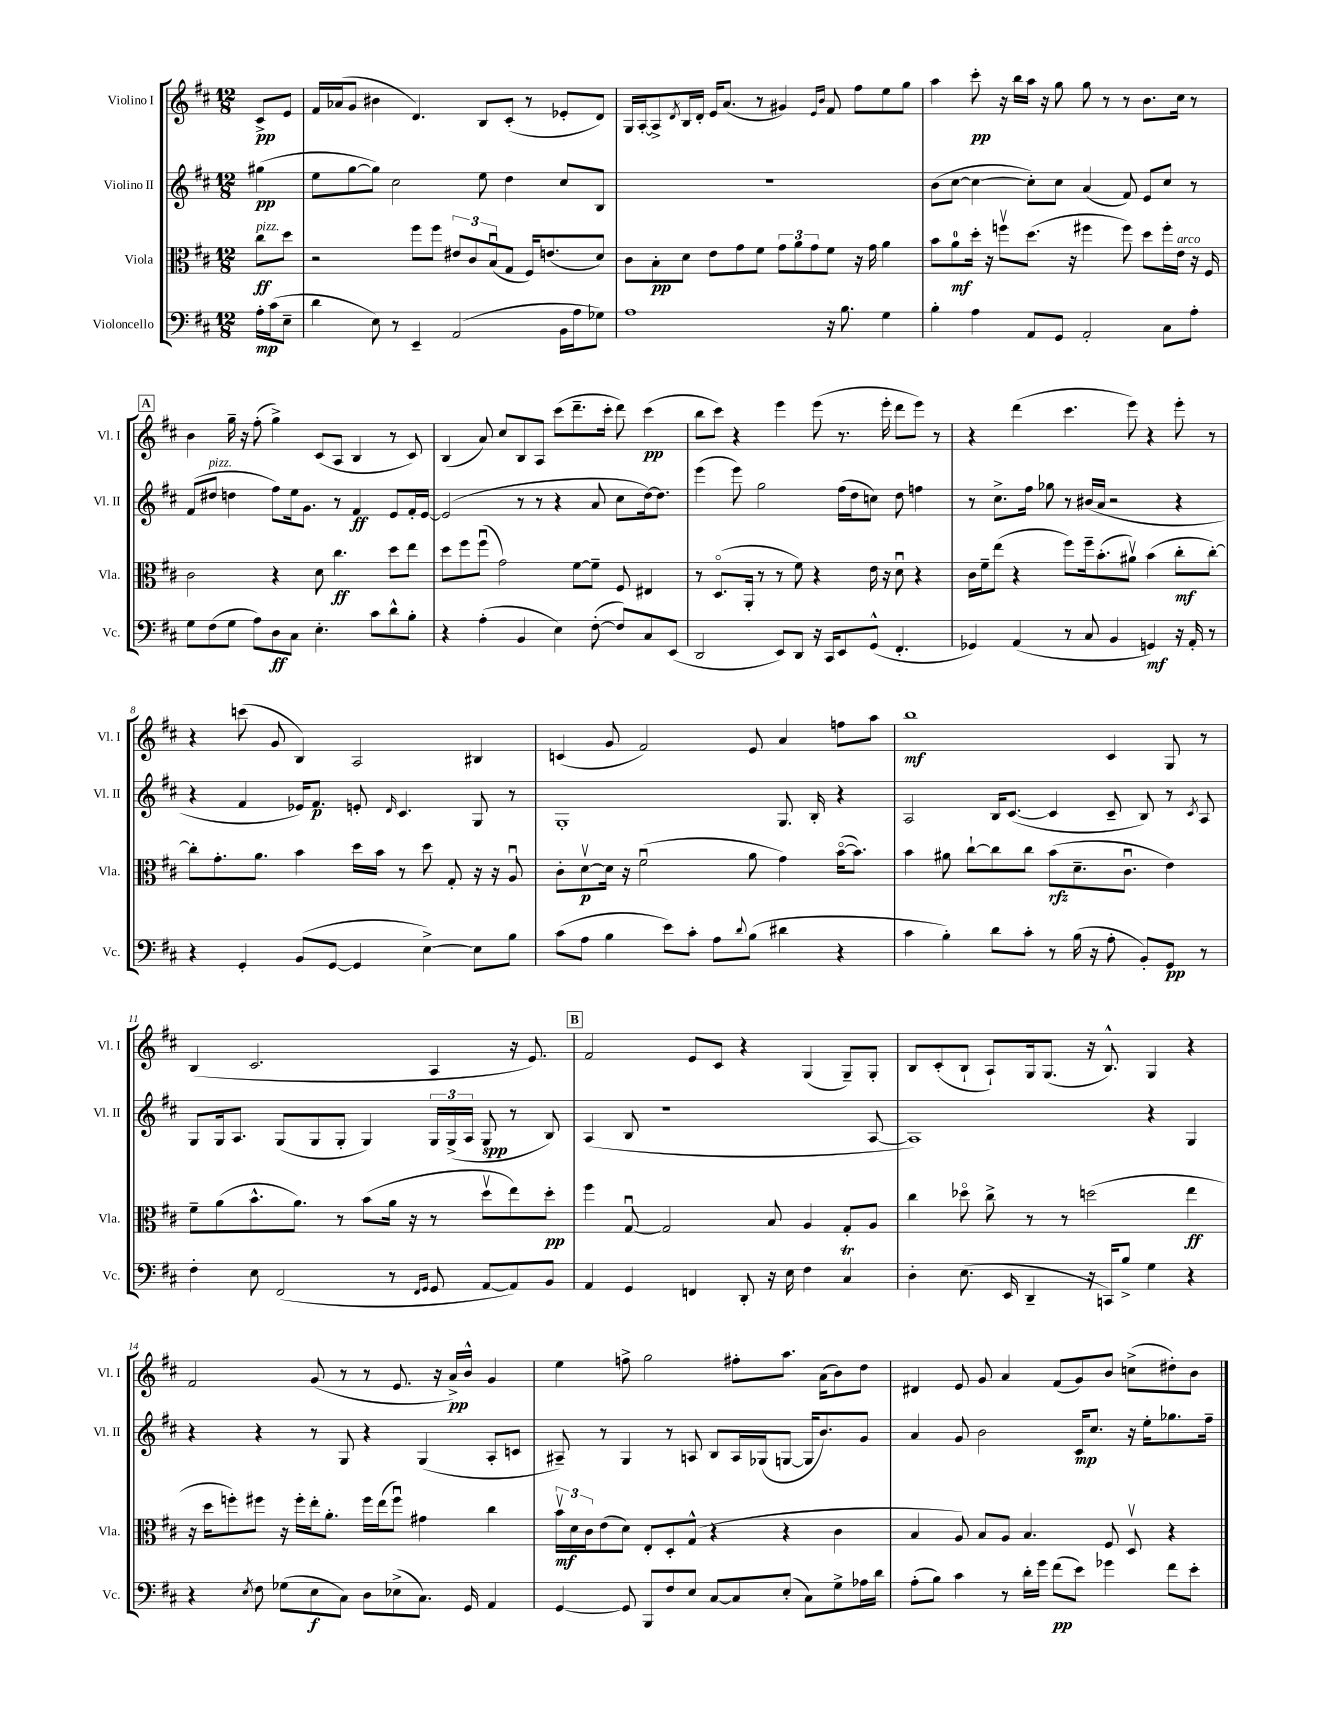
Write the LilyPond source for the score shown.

<<
\new StaffGroup <<
\new Staff = "s0" \with { instrumentName = "Violino I" shortInstrumentName = "Vl. I" } {
    \clef treble \key d \major \numericTimeSignature \time 12/8 \partial 4
    cis'8->\pp e'8 |
    fis'16 aes'16( g'8 bis'4 d'4.) b8 cis'8-.( r8 ees'8-. d'8) |
    g16 a16~-. a8-> \acciaccatura { d'8 } b16 d'16-. e'16 a'8.( r8 gis'4) \grace { e'16 b'16 } fis'8 fis''8 e''8 g''8 |
    a''4 cis'''8-.\pp r16 b''16 a''16 r16 g''8 g''8 r8 r8 b'8. cis''16 r8 |
    \mark \markup { \box "A" } b'4 g''16-- r16 fis''8-.( g''4->) cis'8( a8 b4 r8 cis'8) |
    b4( a'8) cis''8 b8 a8 cis'''8( d'''8.-- cis'''16-. d'''8) cis'''4\pp( |
    b''8 cis'''8) r4 e'''4 e'''8( r8. e'''16-. d'''8 e'''8) r8 |
    r4 d'''4( cis'''4. e'''8) r4 e'''8-. r8 |
    r4 c'''8( g'8 b4) a2 bis4 |
    c'4( g'8 fis'2) e'8 a'4 f''8 a''8 |
    b''1\mf cis'4 g8 r8 |
    b4( cis'2. a4 r16 e'8.) |
    \mark \markup { \box "B" } fis'2 e'8 cis'8 r4 g4( g8--) g8-. |
    b8 cis'8-.( b8-! a8-!) g16 g8.( r16 b8.-^) g4 r4 |
    fis'2 g'8( r8 r8 e'8. r16 a'16->\pp) b'16-^ g'4 |
    e''4 f''8-> g''2 fis''8-. a''8. a'16( b'8) d''8 |
    dis'4 e'8 g'8 a'4 fis'8( g'8) b'8 c''8->( dis''8-.) b'8 \bar "|." |
}
\new Staff = "s1" \with { instrumentName = "Violino II" shortInstrumentName = "Vl. II" } {
    \clef treble \key d \major \numericTimeSignature \time 12/8 \partial 4
    gis''4\pp( |
    e''8 g''8~ g''8) cis''2 e''8 d''4 cis''8 b8 |
    R1. |
    b'8( cis''8~ cis''4~ cis''8-.) cis''8 a'4( fis'8) e'8 cis''8 r8 |
    \mark \markup { \box "A" } fis'8( dis''8^\markup { \italic "pizz." } d''4 fis''8) e''16 g'8. r8 fis'4\ff e'8 fis'16-. e'16~ |
    e'2( r8 r8 r4 a'8 cis''8 d''16~) d''8. |
    e'''4( e'''8) g''2 fis''16( d''16 c''8) d''8 f''4 |
    r8 cis''8.-> fis''16 ges''8 r8 bis'16( a'16 r2 r4 |
    r4 fis'4 ees'16) fis'8.\p e'8-. \grace { d'16 } cis'4. g8 r8 |
    g1-. g8. b16-. r4 |
    a2 b16 cis'8.~( cis'4 cis'8-- b8) r8 \acciaccatura { cis'8 } a8 |
    g8 g16 a8. g8( g8 g8-. g4) \tuplet 3/2 { g16 g16->( a16 } g8\spp r8 b8) |
    \mark \markup { \box "B" } a4( b8 r1 a8~ |
    a1) r4 g4 |
    r4 r4 r8 g8 r4 g4( a8-. c'8 |
    ais8--) r8 g4 r8 a8 b8 a16 ges16( g8~ g16 b'8.) g'8 |
    a'4 g'8 b'2 cis'16\mp cis''8. r16 e''16-. ges''8. fis''16-- \bar "|." |
}
\new Staff = "s2" \with { instrumentName = "Viola" shortInstrumentName = "Vla." } {
    \clef alto \key d \major \numericTimeSignature \time 12/8 \partial 4
    cis''8\ff^\markup { \italic "pizz." } d''8 |
    r2 fis''8 fis''8 \tuplet 3/2 { eis'8 cis'8 b8\downbow( } g8 fis16) e'8.( d'8) |
    cis'8 b8-.\pp d'8 e'8 g'8 fis'8 \tuplet 3/2 { g'8 a'8 g'8 } fis'8 r16 g'16 a'4 |
    b'8 a'8-0\mf d''16-. r16 f''8\upbow d''8.( r16 fis''4 fis''8) d''8 fis''16-. e'16^\markup { \italic "arco" } r16 fis16 |
    \mark \markup { \box "A" } cis'2 r4 d'8 cis''4.\ff d''8 e''8 |
    d''8 fis''8 fis''8\downbow( g'2) fis'8~ fis'8-- fis8 eis4 |
    r8 d8.\flageolet( a,16-. r8 r8 fis'8) r4 e'16 r16 d'8\downbow r4 |
    cis'16 fis'16-- e''8( r4 fis''8) fis''16-- b'8.-.( ais'8\upbow) b'4( cis''8-.\mf cis''8~-.) |
    cis''8-. g'8.-. a'8. b'4 d''16 b'16 r8 d''8 g8-. r16 r16 a8\downbow |
    cis'8-. d'8~\upbow\p d'16 r16 fis'2\downbow( a'8 g'4) b'16~\flageolet( b'8.) |
    b'4 ais'8 cis''8~-! cis''8 cis''8 b'8\rfz( d'8.-- cis'8.\downbow e'4) |
    fis'8-- a'8( b'8.-^ a'8.) r8 b'8( a'16 r16 r8 d''8\upbow e''8) d''8-.\pp |
    \mark \markup { \box "B" } fis''4 g8~\downbow g2 b8 a4 g8-. a8 |
    cis''4 des''8\flageolet cis''8-> r8 r8 d''2( e''4\ff |
    r16 d''16 f''8-.) fis''8 r16 fis''16-. e''16-. a'8.-. fis''16 e''16( fis''8\downbow) gis'4 cis''4 |
    \tuplet 3/2 { b'16\upbow\mf d'16 cis'16 } e'8( d'8) e8-. d8-. g8-^( r4 r4 cis'4 |
    b4 a8) b8 a8 b4. fis8 d8\upbow r4 \bar "|." |
}
\new Staff = "s3" \with { instrumentName = "Violoncello" shortInstrumentName = "Vc." } {
    \clef bass \key d \major \numericTimeSignature \time 12/8 \partial 4
    a16-.\mp cis'16( e8-- |
    d'4 e8) r8 e,4-- a,2( b,16 a16 ges8) |
    a1 r16 b8. g4 |
    b4-. a4 a,8 g,8 a,2-. cis8 a8-. |
    \mark \markup { \box "A" } g8 fis8( g8 a8) d8\ff cis8 e4.-. cis'8 d'8-^ b8-. |
    r4 a4-.( b,4 e4) fis8~-.( fis8) cis8 e,8( |
    d,2 e,8) d,8 r16 cis,16 e,8 g,8-^( fis,4.-. |
    ges,4) a,4( r8 cis8 b,4 g,4\mf) r16 a,16-. r8 |
    r4 g,4-. b,8( g,8~ g,4 e4~->) e8 b8 |
    cis'8( a8 b4 e'8) cis'8-. a8 \appoggiatura { d'8 } b8( dis'4 r4 |
    cis'4 b4-.) d'8 cis'8-. r8 b16( r16 a8-. b,8-.) g,8\pp r8 |
    fis4-. e8 fis,2( r8 \grace { fis,16 g,16 } g,8 a,8~ a,8) b,8 |
    \mark \markup { \box "B" } a,4 g,4 f,4 d,8-. r16 e16 fis4 cis4\trill |
    d4-. e8.( e,16 d,4-- r16 c,16) b8-> g4 r4 |
    r4 \acciaccatura { e8 } fis8 ges8( e8\f cis8) d8 ees8->( cis8.) g,16 a,4 |
    g,4~ g,8 b,,8 fis8 e8 cis8~ cis8 e8-.( cis8) g8-> aes16 d'16 |
    a8-.( b8) cis'4 r8 d'16-. g'16 fis'8\pp( e'8) ges'4 fis'8 e'8-. \bar "|." |
}
>>
>>
